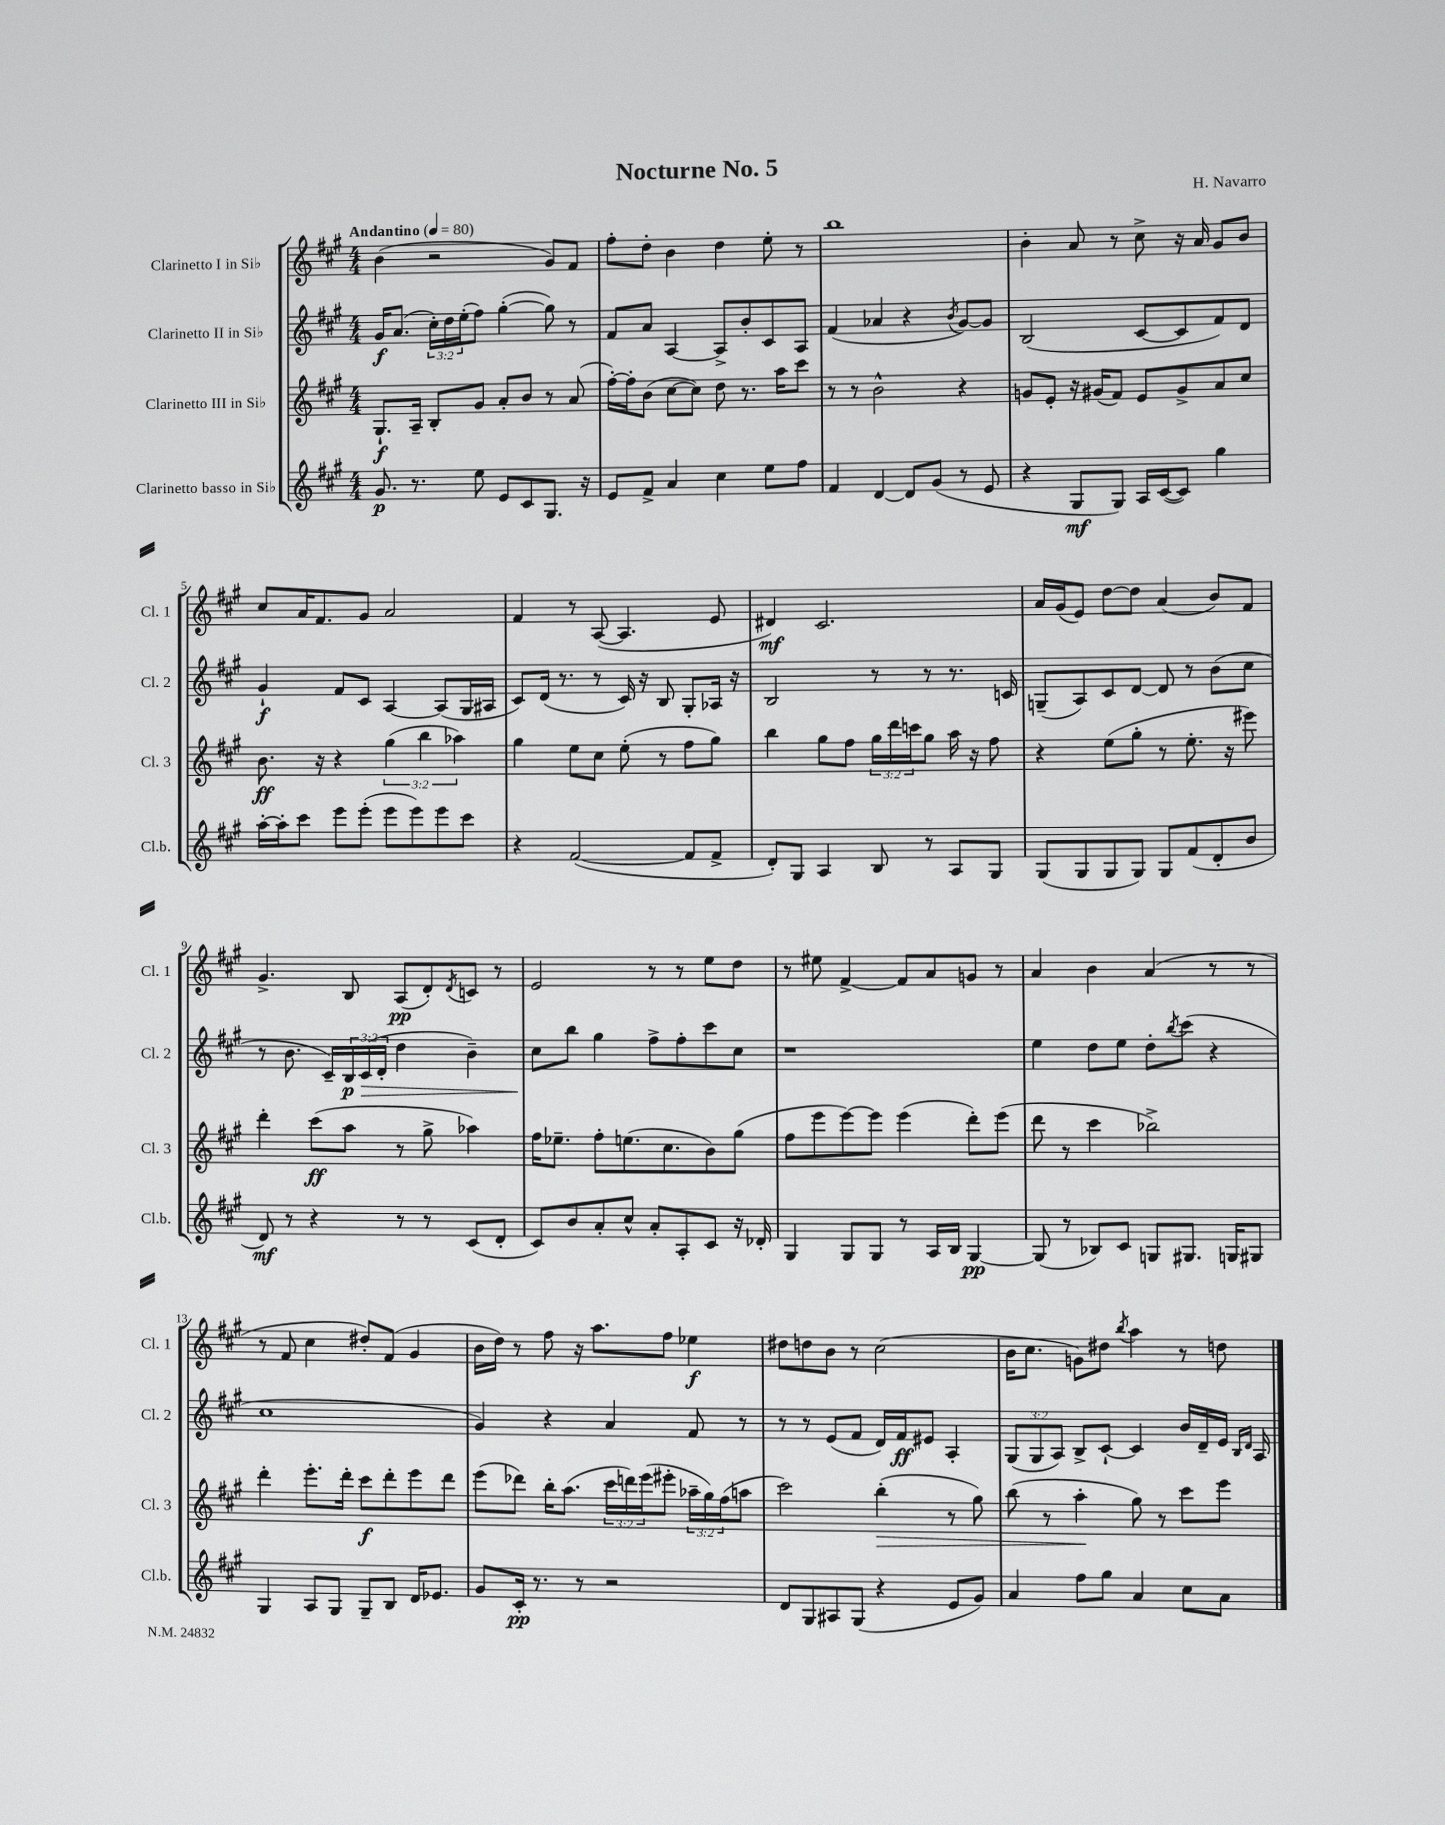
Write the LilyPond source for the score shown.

\header { title = "Nocturne No. 5" composer = "H. Navarro" }
<<
\new StaffGroup <<
\new Staff = "s0" \with { instrumentName = "Clarinetto I in Sib" shortInstrumentName = "Cl. 1" } {
    \clef treble \key a \major \numericTimeSignature \time 4/4 \tempo "Andantino" 4 = 80
    b'4( r2 gis'8) fis'8 |
    fis''8-. d''8-. b'4 d''4 e''8-. r8 |
    b''1 |
    b'4-. a'8 r8 cis''8-> r16 a'16 gis'8 b'8 |
    cis''8 a'16 fis'8. gis'8 a'2 |
    fis'4 r8 a8~( a4. e'8 |
    dis'4\mf) cis'2. |
    a'16 gis'16( e'8) d''8~ d''8 a'4( b'8) fis'8 |
    gis'4.-> b8 a8\pp( d'8-.) \acciaccatura { d'8 } c'8 r8 |
    e'2 r8 r8 e''8 d''8 |
    r8 eis''8 fis'4~-> fis'8 a'8 g'8 r8 |
    a'4 b'4 a'4( r8 r8 |
    r8 fis'8 cis''4 dis''8-.) fis'8( gis'4 |
    b'16 d''16) r8 fis''8 r16 a''8. fis''8 ees''4\f |
    dis''8 d''8 b'8 r8 cis''2( |
    b'16 cis''8. g'8) dis''8 \acciaccatura { b''8 } a''4 r8 d''8 \bar "|." |
}
\new Staff = "s1" \with { instrumentName = "Clarinetto II in Sib" shortInstrumentName = "Cl. 2" } {
    \clef treble \key a \major \numericTimeSignature \time 4/4 \override Staff.TupletNumber.text = #tuplet-number::calc-fraction-text
    gis'16\f a'8.( \tuplet 3/2 { cis''16-.) d''16 e''16-.( } fis''8) gis''4~-.( gis''8) r8 |
    fis'8 a'8 a4~ a8-> b'8-. cis'8 a8 |
    fis'4( aes'4 r4 \acciaccatura { b'8 } gis'8~) gis'8 |
    b2( cis'8~ cis'8 fis'8) d'8 |
    gis'4-!\f fis'8 cis'8 a4~ a8( gis16 ais16 |
    cis'8) d'16( r8. r8 cis'16) r16 b8 gis8-. aes16 r16 |
    b2 r8 r8 r8. c'16 |
    g8--( a8) cis'8 d'8~ d'8 r8 b'8( cis''8 |
    r8 b'8. cis'16--) \tuplet 3/2 { b16\p\> cis'16( d'16-. } d''4 b'4--) |
    cis''8\! b''8 gis''4 fis''8-> fis''8-. cis'''8 cis''8 |
    r1 |
    e''4 d''8 e''8 d''8-. \acciaccatura { b''8 } cis'''8( r4 |
    cis''1 |
    gis'4) r4 a'4 fis'8 r8 |
    r8 r8 e'8( fis'8 d'16) fis'16\ff eis'8 a4-. |
    \tuplet 3/2 { gis8( gis8 a8) } b8-> cis'8~-! cis'4 b'16 d'16-- e'16 \grace { b16 d'16 } a16 \bar "|." |
}
\new Staff = "s2" \with { instrumentName = "Clarinetto III in Sib" shortInstrumentName = "Cl. 3" } {
    \clef treble \key a \major \numericTimeSignature \time 4/4 \override Staff.TupletNumber.text = #tuplet-number::calc-fraction-text
    gis8.-!\f a16-- b8-. gis'8 a'8-. b'8 r8 a'8( |
    fis''16~-.) fis''16-. b'8( cis''8~ cis''8) d''8 r8. a''16 cis'''8 |
    r8 r8 b'2-^ r4 |
    g'8 e'8-. r16 gis'16( fis'8) e'8 gis'8-> a'8 cis''8 |
    b'8.\ff r16 r4 \tuplet 3/2 { gis''4( b''4 aes''4) } |
    gis''4 e''8 cis''8 e''8-.( r8 fis''8 gis''8) |
    b''4 gis''8 fis''8 \tuplet 3/2 { gis''16 d'''16 c'''16 } gis''8 a''16 r16 fis''8 |
    r4 e''8( gis''8-. r8 e''8.-. r16 eis'''8) |
    d'''4-. cis'''8\ff( a''8 r8 gis''8-> aes''4) |
    fis''16 ees''8.-- fis''8-. e''8.( cis''8. b'8) gis''8( |
    fis''8 e'''8 e'''8~) e'''8 e'''4( d'''8-.) e'''8( |
    d'''8 r8 cis'''4 bes''2->) |
    d'''4-. e'''8.-. d'''16-. cis'''8\f d'''8-. e'''8 d'''8 |
    e'''8( des'''8) b''16-. a''8.( \tuplet 3/2 { cis'''16 d'''16) e'''16( } eis'''8-. \tuplet 3/2 { aes''16-- gis''16) fis''16( } a''8 |
    cis'''2) b''4-.\>( r8 gis''8) |
    b''8( r8 a''4-.\! gis''8) r8 cis'''8 e'''8 \bar "|." |
}
\new Staff = "s3" \with { instrumentName = "Clarinetto basso in Sib" shortInstrumentName = "Cl.b." } {
    \clef treble \key a \major \numericTimeSignature \time 4/4
    gis'8.\p r8. e''8 e'8 cis'8 gis8. r16 |
    e'8 fis'8-> a'4 cis''4 e''8 fis''8 |
    fis'4 d'4~ d'8 gis'8( r8 e'8 |
    r4 gis8\mf gis8) a16 cis'16~( cis'8) gis''4 |
    a''16~-. a''16-. cis'''8 e'''8 e'''8-.( e'''8 e'''8) e'''8 cis'''8 |
    r4 fis'2~( fis'8 fis'8-> |
    d'8-.) gis8 a4 b8 r8 a8 gis8 |
    gis8( gis8 gis8 gis8) gis8 fis'8( d'8-. b'8 |
    d'8\mf) r8 r4 r8 r8 cis'8( d'8-. |
    cis'8) b'8 a'8-. cis''8-^ a'8-. a8-. cis'8 r16 des'16-. |
    gis4 gis8 gis8 r8 a16 b16 gis4~\pp |
    gis8( r8 bes8) cis'8 g8 gis8. g16 gis8 |
    gis4 a8 gis8 gis8-- b8 d'16 ees'8. |
    gis'8 cis'16-.\pp r8. r8 r2 |
    d'8 gis8 ais8 gis8( r4 e'8 gis'8) |
    a'4 fis''8 gis''8 a'4 cis''8 a'8 \bar "|." |
}
>>
>>
